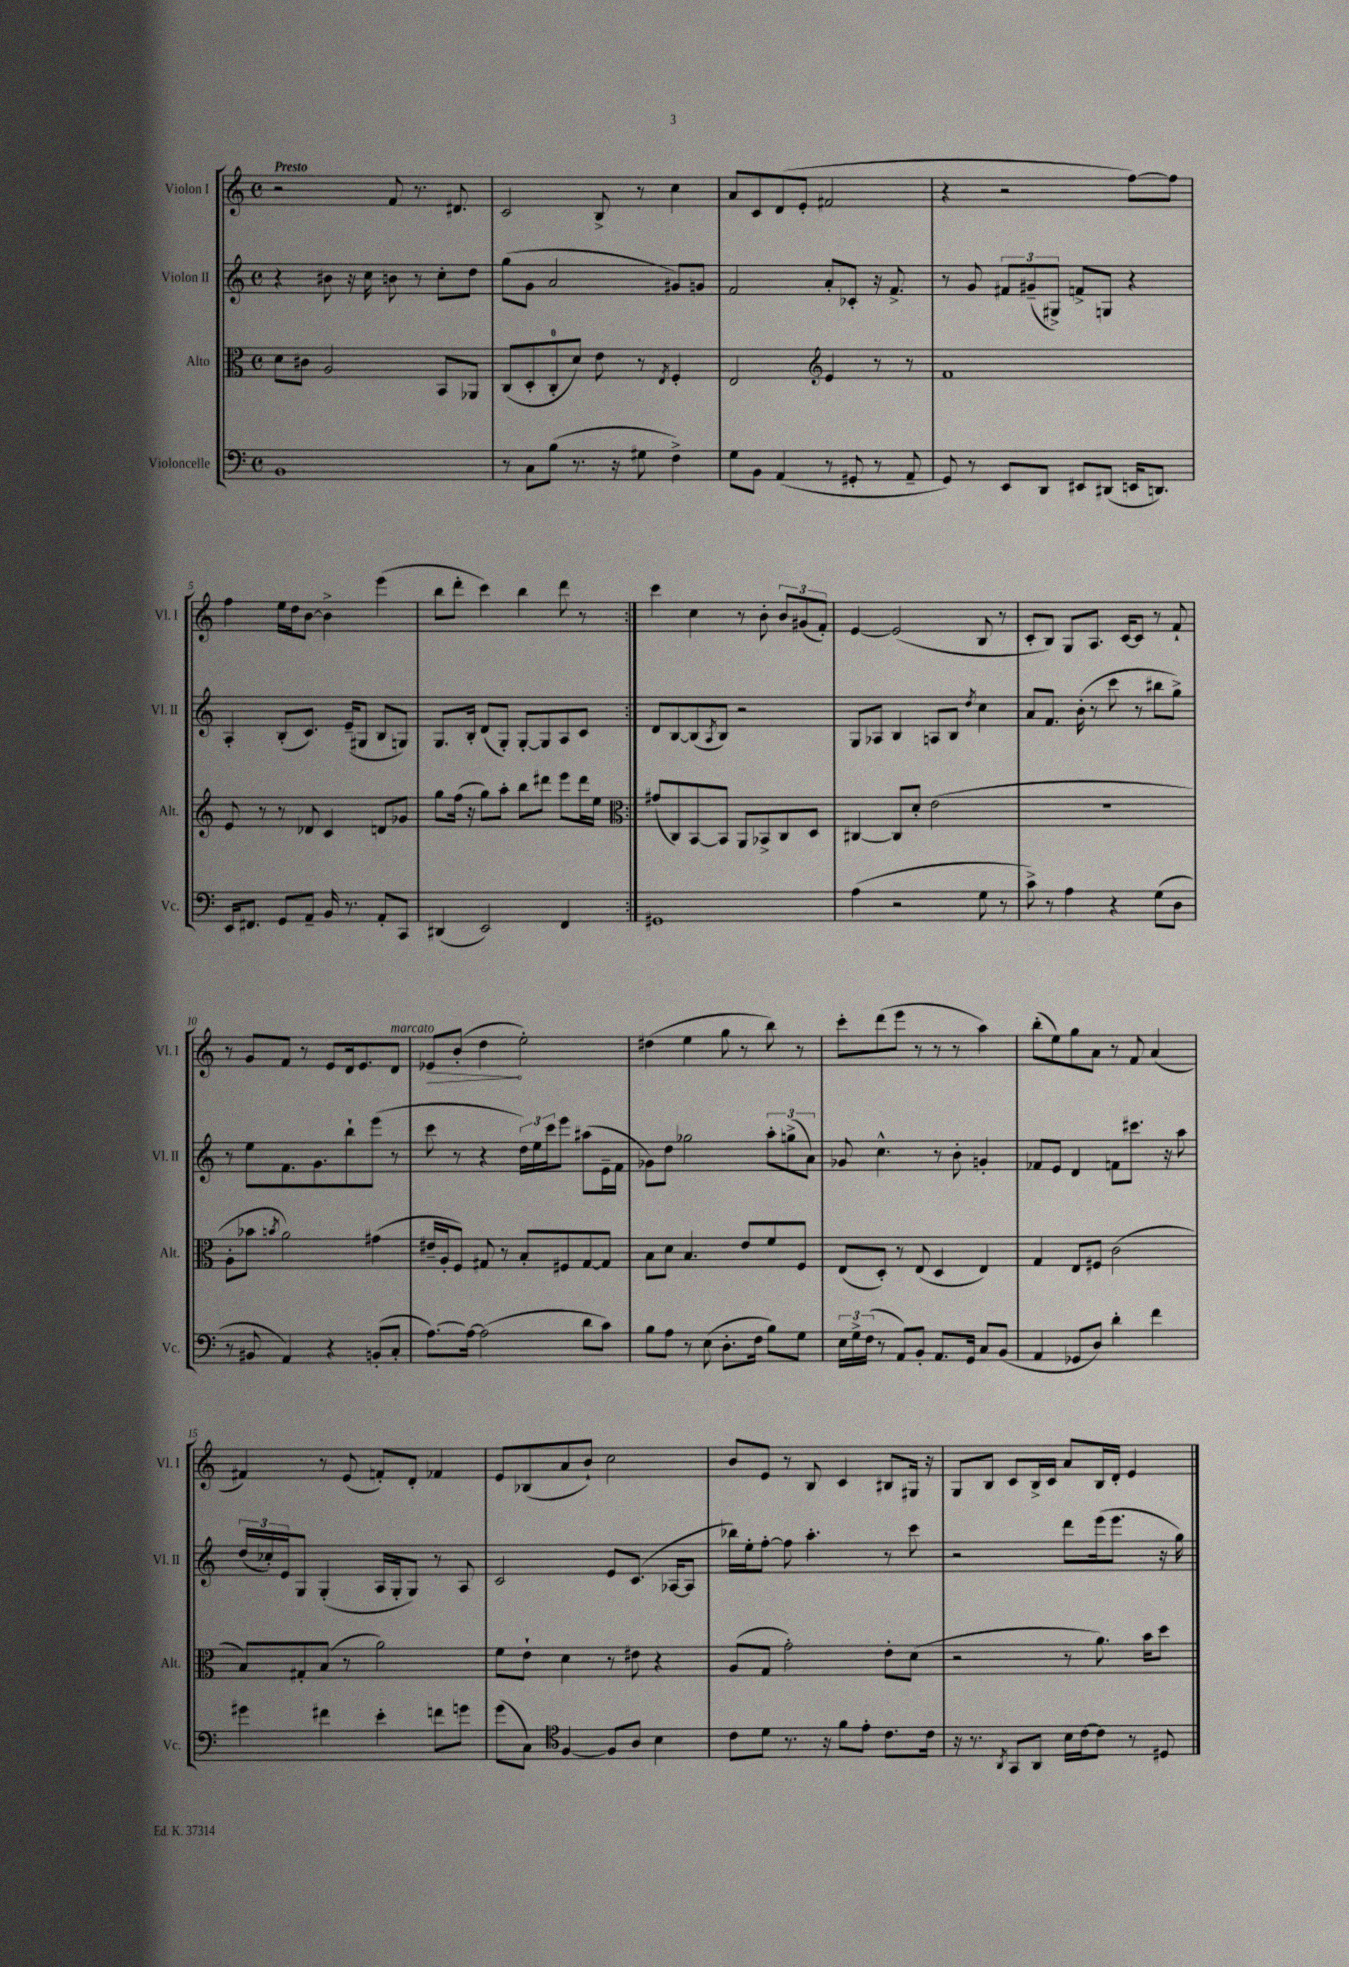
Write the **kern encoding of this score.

**kern	**kern	**kern	**kern
*staff4	*staff3	*staff2	*staff1
*clefF4	*clefC3	*clefG2	*clefG2
*k[]	*k[]	*k[]	*k[]
*M4/4	*M4/4	*M4/4	*M4/4
*met(c)	*met(c)	*met(c)	*met(c)
1BB	8d\L	4r	2r
.	8c#\J	.	.
.	2A/	8b#\	.
.	.	16r	.
.	.	16cc\	.
.	.	8b\	8f/
.	.	8r	8.r
.	8BB/L	8cc'\L	.
.	.	.	8.d#/
.	8AA-/J	8dd\J	.
=	=	=	=
8r	(8C/L	(8gg\L	2c/
8C\L	8D'/	8g\J	.
(8B\J	8C'/	2a/	.
8.r	8d/J)	.	.
.	8e\	.	8B^/
16r	.	.	.
8G#\	8r	.	8r
.	8qE/	.	.
4F^\)	4F'/	8g#/L)	4cc\
.	.	8g/J	.
=	=	=	=
8G\L	2E/	2f/	8a/L
8BB\J	.	.	8c/
(4AA/	.	.	(8d/
.	.	.	8e'/J
*	*clefG2	*	*
8r	4e/	8a'/L	2f#/
8GG#'/	.	8c-'/J	.
8r	8r	16r	.
.	.	8.f^/	.
8AA~/	8r	.	.
=	=	=	=
8GG/)	1f	8r	4r
8r	.	8g/	.
8EE/L	.	12f#/L	2r
.	.	(12g#~/	.
8DD/J	.	.	.
.	.	12G#^/J)	.
8EE#/L	.	8f^/L	.
(8DD#/J	.	8G/J	.
16EE/LK	.	4r	[8ff\L)
8.DD/J)	.	.	.
.	.	.	8ff\]J
=	=	=	=
16EE/LK	8e/	4A'/	4ff\
8.FF#/J	.	.	.
.	8r	.	.
8GG/L	8r	(8B'/L	16ee\LL
.	.	.	16dd\J
8AA~/J	8d-/	8.c/J)	[8b\J
16BB/	4c/	.	4b^\]
8.r	.	(16e~/LK	.
.	.	8G#/J	.
8AA'/L	8d/L	8B/L	(4eee\
8CC/J	8g-/J	8G/J)	.
=	=	=	=
(4DD#/	8gg\L	8.G/L	8bb\L
.	(16ff\Jk	.	8ddd'\J
.	16r	16B'/Jk	.
2EE/)	8gg\L)	(8d/L	4ccc\)
.	8aa'\J	8G'/J)	.
.	8bb\L	[8G'/L	4bb\
.	8ddd#\J	8G/]	.
4FF/	8eee\L	8A/	8ddd\
.	16ddd#\L	8c/J	8r
.	16ee\JJ	.	.
=:|!	=:|!	=:|!	=:|!
*	*clefC3	*	*
1GG#	(8g#/L	8d/L	4ccc\
.	8C/)	[8B/	.
.	[8BB/	(8B/]	4cc\
.	.	8qA/	.
.	8BB/]J	8B/J)	.
.	8AA/L	2r	8r
.	8BB-^/	.	8b'\
.	8C/	.	12b/L
.	.	.	(12g#/
.	8D/J	.	.
.	.	.	12f'/J)
=	=	=	=
(4A\	[4C#/	8G/L	[4e/
.	.	8A-/J	.
2r	8C#/]L	4B/	(2e/]
.	8d'/J	.	.
.	(2e\	8A/L	.
.	.	8B/J	.
.	.	8qdd/	.
8G\	.	4cc\	8B/
8r	.	.	8r
=	=	=	=
8c^\)	1r	8a/L	8c'/L
8r	.	8.f/J	8B/J)
4A\	.	.	8G/L
.	.	(16b'\	.
.	.	8r	8.A/J
4r	.	8ccc\	.
.	.	.	[16c/LK
.	.	8r	8c/]J
(8G\L	.	8bb#\L	8r
8D\J	.	8gg^\J)	8f`/
=	=	=	=
8r	8A'\L	8r	8r
8BB#/	8b-\J	8ee\L	8g/L
.	8qb/	.	.
4AA/)	2a\)	8.f\	8f/J
.	.	.	8r
.	.	8.g\	.
4r	.	.	8e/L
.	.	8bb`\	16d/k
.	.	.	8.e/
(8BB'/L	(4g#\	(8eee\J	.
8C'/J	.	8r	8d/J
=	=	=	=
[8.A\L)	16e#~/LL	8ccc\	8e-/L
.	16A'/J	.	.
.	8F/J)	8r	(8b'/J
16A\_Jk	.	.	.
(2A\]	8G#/	4r	4dd\
.	8r	.	.
.	8B'/L	24dd\LL)	2ee'\)
.	.	24ee\	.
.	.	24ccc\J	.
.	8F#/	8eee\J	.
8d\L	[8G#/	(8aa#\L	.
8c\J)	8G#/]J	16e~\L	.
.	.	16f\JJ	.
=	=	=	=
8B\L	8B\L	8g-\L)	(4dd#\
8A\J	8d\J	8dd\J	.
8r	4.B/	2gg-\	4ee\
(8E\	.	.	.
8.D'\L	.	.	8gg\
.	8e/L	.	8r
16F\Jk	.	.	.
8B\L)	8f/	12aa'\L	8bb\)
.	.	(12gg^\	.
8G\J	8F/J	.	8r
.	.	12a\J)	.
=	=	=	=
24E\LL	(8E/L	8g-/	8ccc'\L
24G^\	.	.	.
(24F\JJ	.	.	.
8r	8D'/J)	4.cc^^\	(8ddd\
8AA/L)	8r	.	8eee\J
8BB'/J	(8E/	.	8r
8.AA/L	4D/	8r	8r
.	.	8b'\	8r
16GG/Jk	.	.	.
8C/L	4E/)	4g'/	4aa\)
(8BB/J	.	.	.
=	=	=	=
4AA/	4G/	8f-/L	(8bb'\L
.	.	8e/J	8ee\)
8GG-/L	8E/L	4d/	8gg\
8D/J)	8F#/J	.	8a\J
4d'\	(2c\	8f\L	8r
.	.	8.ccc#\J	8f/
4f\	.	.	(4a/
.	.	16r	.
.	.	8aa\	.
=	=	=	=
4g#\	8B/L)	(24dd/LL	4f#/)
.	.	24cc-'/)	.
.	.	24e/J	.
.	8G#'/	8G/J	.
4f#\	(8B/J	(4G'/	8r
.	8r	.	(8e/
4e'\	2a\)	16A/LL	8f'/L)
.	.	16G'/J	.
.	.	8G/J)	8d'/J
8f\L	.	8r	4f-/
8g\J	.	8A/	.
=	=	=	=
(8g\L	8f\L	2c/	8e/L
8C\J)	8e`\J	.	(8B-/
*clefC4	*	*	*
[4F/	4d\	.	8a/
.	.	.	8b`/J)
8F/]L	8r	8e/L	2cc\
8A/J	8e#\	(8.c/J	.
4B\	4r	.	.
.	.	[16A-/LK	.
.	.	8A-/]J	.
=	=	=	=
8c\L	(8A/L	16bb-\LL)	8b/L
.	.	16ee'\J	.
8d\J	8G/J	[8ff'\J	8e/J
8.r	2g'\)	8ff\]	8r
.	.	4.aa'\	8B/
16r	.	.	.
8f\L	.	.	4c/
8e'\J	.	.	.
8.c\L	8e'\L	8r	8B#/L
.	(8d\J	8ccc\	16G#/Jk
16c\Jk	.	.	16r
=	=	=	=
16r	2r	2r	8G/L
8.r	.	.	.
.	.	.	8B/J
8qAA/	.	.	.
8GG/L	.	.	8c/L
8AA/J	.	.	16B^/L
.	.	.	16c/JJ
16B\LL	8r	8ddd\L	8a/L
[16c\J	.	.	.
8c\]J	8.a\)	(16eee\k	16B/L
.	.	8.eee\J	16d'/JJ
8r	.	.	4e/
.	16b\LK	.	.
8D#/	8dd\J	16r	.
.	.	16gg\)	.
==	==	==	==
*-	*-	*-	*-
